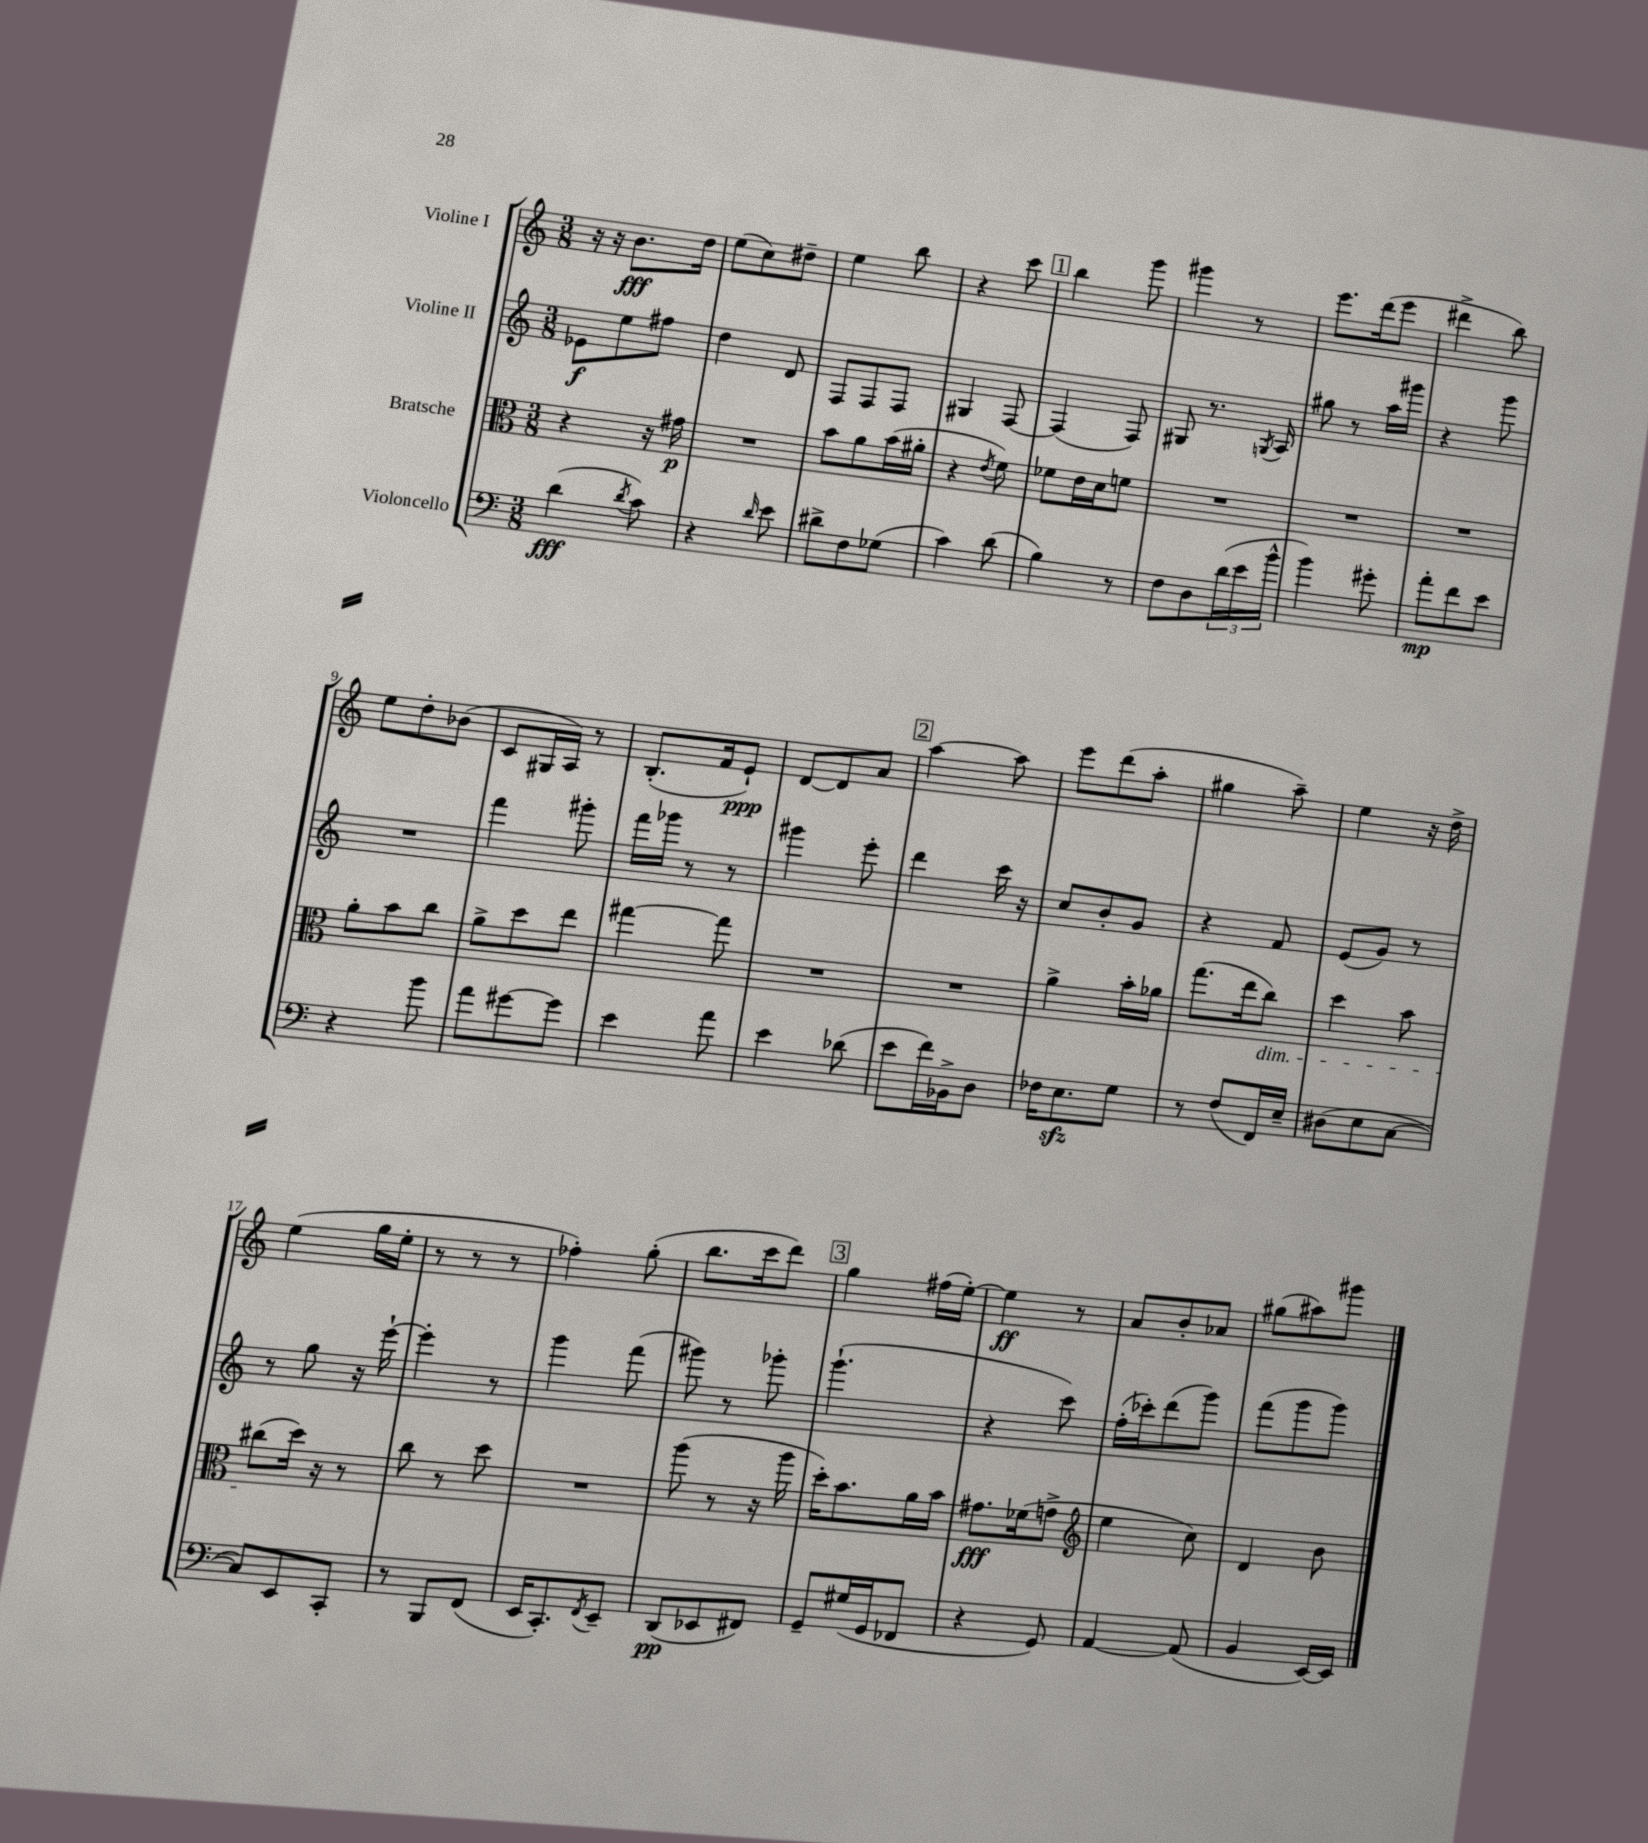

**kern	**kern	**kern	**kern
*staff4	*staff3	*staff2	*staff1
*clefF4	*clefC3	*clefG2	*clefG2
*k[]	*k[]	*k[]	*k[]
*M3/8	*M3/8	*M3/8	*M3/8
(4d\	4r	8e-\L	16r
.	.	.	16r
.	.	8ee\	8.b\L
8qd/	.	.	.
8c\)	16r	8ff#\J	.
.	16g#\	.	16dd\Jk
=	=	=	=
4r	4.r	4dd\	(8ee\L
.	.	.	8cc\)
16qqd/	.	.	.
8e\	.	8d/	8dd#~\J
=	=	=	=
8d#^\L	8b\L	8F/L	4ee\
8F\	8a\	8F/	.
(8G-\J	(16b\L	8F/J	8bb\
.	16a#'\JJ	.	.
=	=	=	=
4c\)	4r	4G#/	4r
.	8qe/	.	.
(8d\	8f\)	[8F/	8ccc\
=	=	=	=
4B\)	8f-\L	(4F/]	4bb\
.	16e\L	.	.
.	16d\J	.	.
8r	8f\J	8F/)	8ggg\
=	=	=	=
8F\L	4.r	8G#/	4ggg#\
8D\	.	8.r	.
(24d\L	.	.	8r
24e\	.	.	.
.	.	8qG/	.
.	.	16A/	.
24b^^\JJ	.	.	.
=	=	=	=
4b\)	4.r	8gg#\	8.eee\L
.	.	8r	.
.	.	.	(16ddd\k
8g#'\	.	16aa\LL	8eee\J
.	.	16ggg#\JJ	.
=	=	=	=
8a'\L	4.r	4r	4ddd#^\
8f\	.	.	.
8e\J	.	8ggg\	8bb\)
=	=	=	=
4r	8a'\L	4.r	8ee\L
.	8b\	.	8dd'\
8b\	8cc\J	.	(8b-\J
=	=	=	=
8a\L	8a^\L	4fff\	8c/L
[8g#\	8dd\	.	16G#/L
.	.	.	16A/JJ)
8g#\]J	8ee\J	8ggg#'\	8r
=	=	=	=
4e\	[4gg#\	16fff\LL	(8.B'/L
.	.	16ggg-\JJ	.
.	.	8r	.
.	.	.	16f/k
8a\	8gg#\]	8r	8e`/J)
=	=	=	=
4e\	4.r	4ggg#\	[8d/L
.	.	.	8d/]
(8d-\	.	8eee'\	8a/J
=	=	=	=
8e\L	4.r	4ddd\	[4aa\
16f\L)	.	.	.
16BB-^\J	.	.	.
8D\J	.	16ccc\	8aa\]
.	.	16r	.
=	=	=	=
16F-\LK	4a^\	8cc/L	8eee\L
8.E\	.	.	.
.	.	8b'/	(8ddd\
8G\J	16b'\LL	8g/J	8aa'\J
.	16a-\JJ	.	.
=	=	=	=
8r	(8.gg\L	4r	4gg#\
(8F/L	.	.	.
.	16ee\k	.	.
16FF/L)	8cc\J)	8f/	8aa~\)
16E~/JJ	.	.	.
=	=	=	=
(8D#\L	4dd\	(8e/L	4ee\
8E\	.	8g/J)	.
[8C\J	8b\	8r	16r
.	.	.	16dd^\
=	=	=	=
8C/]L)	(8cc#\L	8r	(4ee\
8EE/	16dd\Jk)	8gg\	.
.	16r	.	.
8CC'/J	8r	16r	16gg\LL
.	.	[16eee`\	16ee'\JJ
=	=	=	=
8r	8cc\	4eee'\]	8r
8BBB/L	8r	.	8r
(8FF/J	8dd\	8r	8r
=	=	=	=
16EE/LK	4.r	4ggg\	4ff-'\)
8.CC'/)	.	.	.
8qFF/	.	.	.
8EE~/J	.	(8fff\	(8gg'\
=	=	=	=
(8DD/L	(8aa\	8ggg#\)	8.bb\L
8EE-/	8r	8r	.
.	.	.	16ccc\k
8FF#/J)	16r	8ggg-'\	8ddd\J)
.	16aa\	.	.
=	=	=	=
8GG~/L	16dd'\LK)	(4.ggg`\	4gg\
.	8.b\	.	.
(16G#/L	.	.	.
16GG/J	.	.	.
8FF-/J	16a\L	.	(16ff#\LL
.	16b\JJ	.	[16ee'\JJ)
=	=	=	=
4r	8.g#\L	4r	4ee\]
.	(16f-\k	.	.
8GG/)	8g^\J	8ccc\)	8r
=	=	=	=
*	*clefG2	*	*
[4AA/	4ee\	(16ff'\LL	8a/L
.	.	16ccc-'\J)	.
.	.	(8ddd\	8b'/
(8AA/]	8cc\)	8ggg\J)	8a-/J
=	=	=	=
4BB/	4d/	(8fff\L	(8gg#\L
.	.	8ggg\	8aa#\)
[16EE/LL)	8b\	8ggg\J)	8ggg#\J
16EE/]JJ	.	.	.
==	==	==	==
*-	*-	*-	*-
